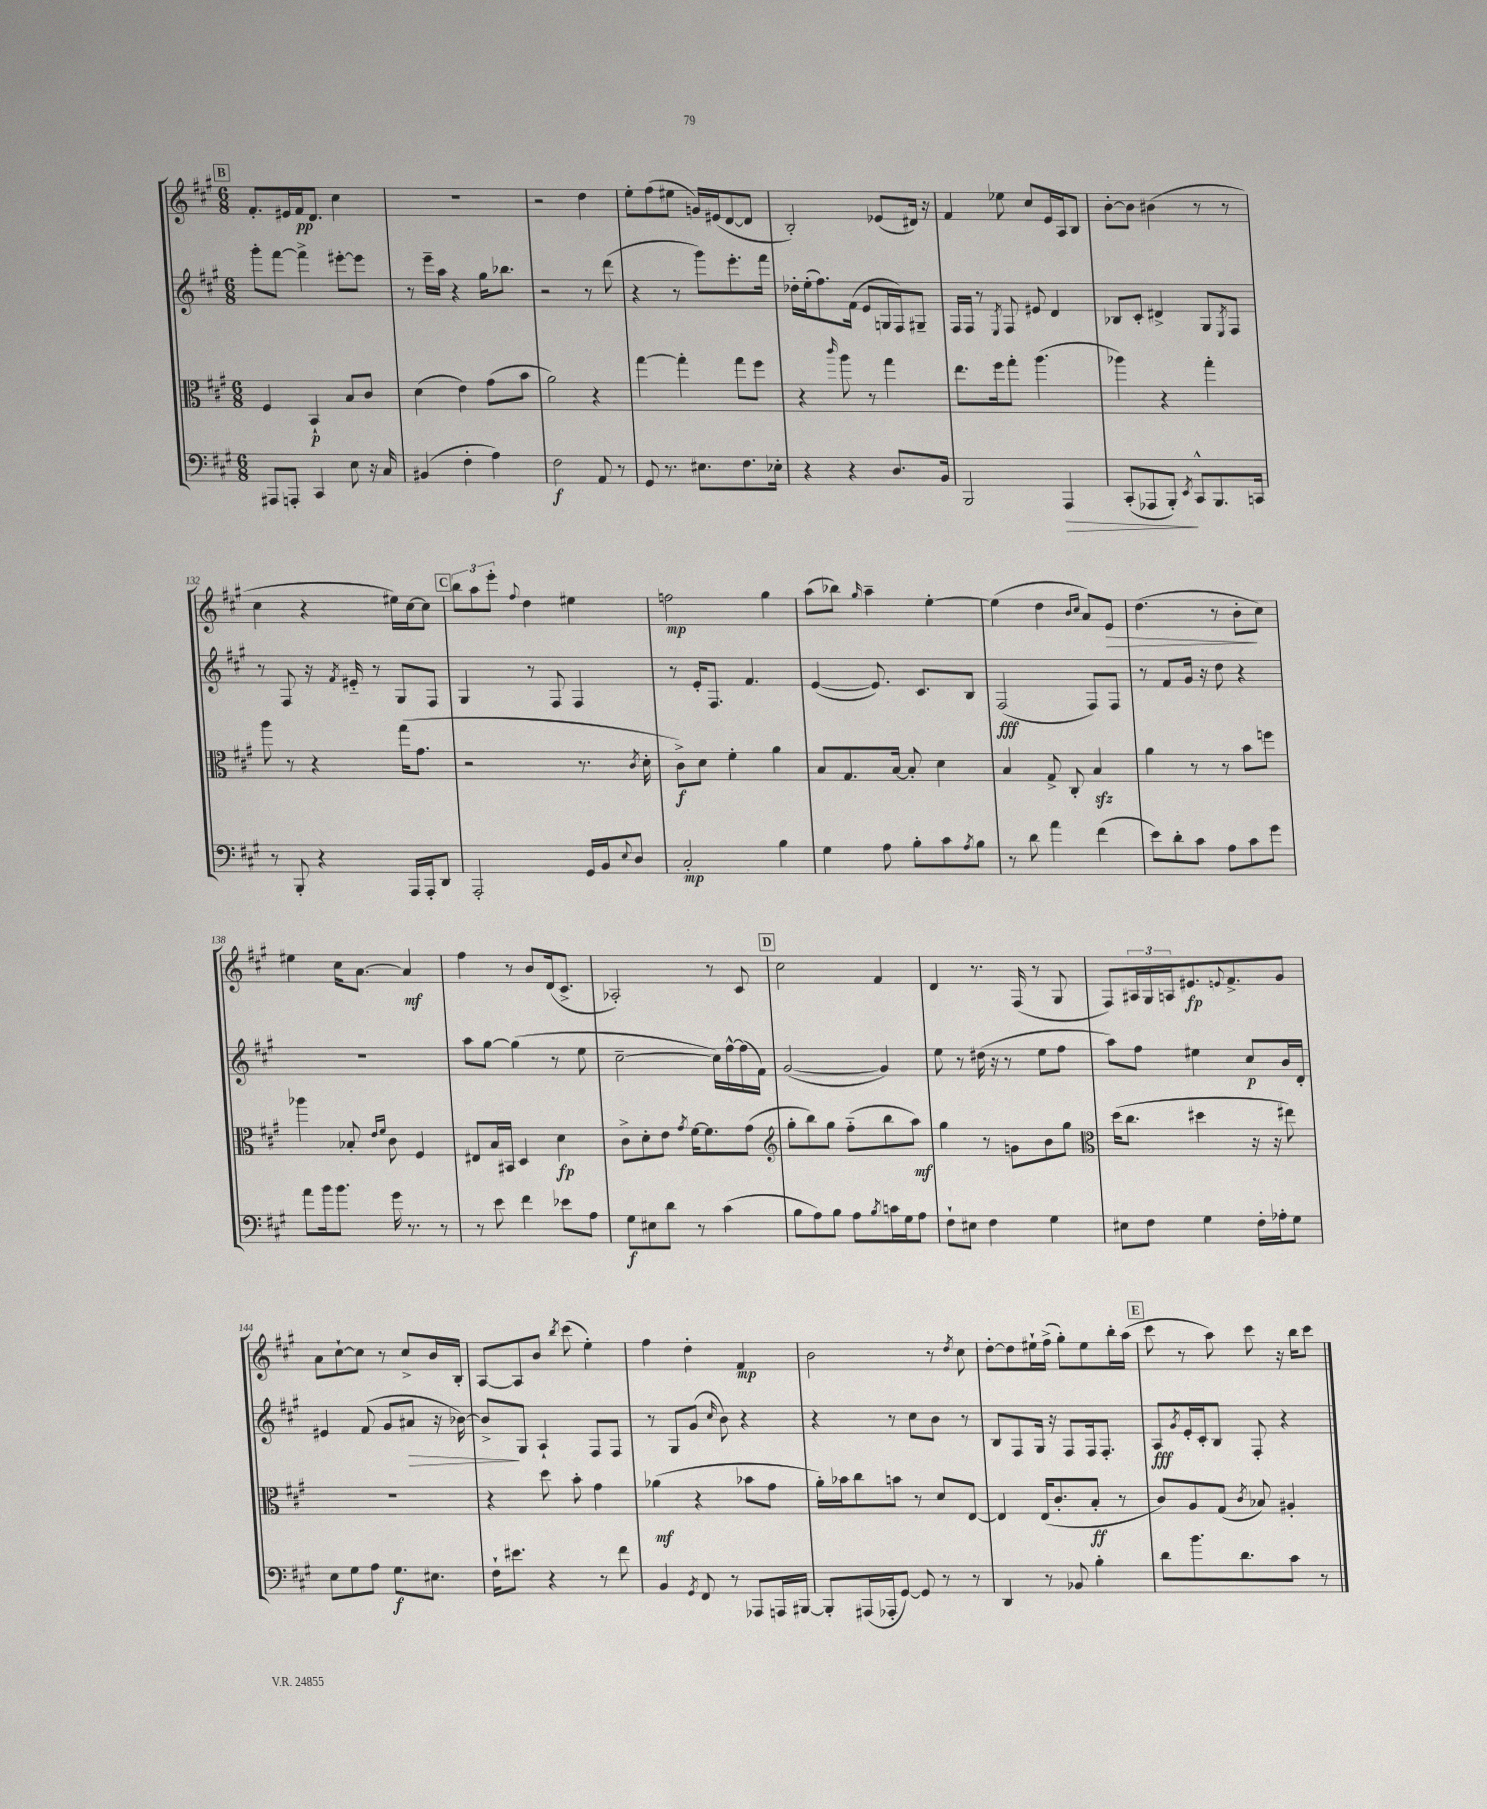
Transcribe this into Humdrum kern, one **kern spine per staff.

**kern	**kern	**kern	**kern
*staff4	*staff3	*staff2	*staff1
*clefF4	*clefC3	*clefG2	*clefG2
*k[f#c#g#]	*k[f#c#g#]	*k[f#c#g#]	*k[f#c#g#]
*M6/8	*M6/8	*M6/8	*M6/8
8AAA#	4F#	8ggg#'	8.f#'
8AAA'	.	[8fff#	.
.	.	.	16e#
4CC#	4BB`	4fff#^]	16f#
.	.	.	8.d
8E	8B	[8eee#'	4cc#
16r	8c#	8eee#]	.
16C#	.	.	.
=	=	=	=
(4BB#	(4d	8r	2.r
.	.	16eee~	.
.	.	16aa	.
4F#'	4e)	4r	.
4A)	(8g#	16gg#	.
.	.	8.bb-	.
.	8b	.	.
=	=	=	=
2F#	2a)	2r	2r
8AA	4r	8r	4dd
8r	.	(8ddd	.
=	=	=	=
8GG#	[4gg#	4r	8ee'
8.r	.	.	(8ff#
.	4gg#']	8r	8ee#
8.E#	.	.	.
.	.	8ggg#)	16g)
.	.	.	(16e#
8.F#	8gg#	8.eee'	[8d
.	8ff#	.	8d]
16E-'	.	16fff#	.
=	=	=	=
4r	4r	16dd-'	2B')
.	.	(16ee'	.
.	.	8.ff#)	.
.	16qqccc#	.	.
4r	8aa	.	.
.	.	(16f#	.
.	8r	8e	.
8.D	4gg#	16G	(8e-
.	.	16F#)	.
.	.	8G#~	16d#)
16BB	.	.	16r
=	=	=	=
2BBB	8.ee	16F#	4f#
.	.	16F#	.
.	.	8r	.
.	16ff#	.	.
.	.	8qE	.
.	8gg#'	8F#	8ee-
.	(4.aa	8e#	8cc#
4AAA	.	4d	16e
.	.	.	16A
.	.	.	8B
=	=	=	=
(8CC#'	4aa-)	8B-	[8b'
8AAA-	.	8c#'	8b]
8BBB')	4r	4d#^	(4b#
8qEE	.	.	.
8CC#^^	.	.	.
8.BBB	4gg#'	8G#	8r
.	.	8qE	.
.	.	8F#	8r
16CC	.	.	.
=	=	=	=
8r	8aa	8r	4cc#
8BBB'	8r	8F#	.
4r	4r	16r	4r
.	.	8qf#	.
.	.	16e#'~	.
.	.	8r	.
16AAA	(16gg#	8G#	16ee#)
16AAA'	8.g#	.	[16cc#
8DD	.	8F#	8cc#]
=	=	=	=
2AAA'	2r	4G#	12bb
.	.	.	12aa
.	.	.	12eee'
.	.	.	8qqff#
.	.	8r	4dd
.	.	8F#	.
16GG#	8.r	4F#	4ee#
16BB	.	.	.
8qqE	.	.	.
8D	.	.	.
.	8qc#	.	.
.	16d'	.	.
=	=	=	=
2C#'	8c#^)	8r	2ff
.	8d	16e'	.
.	.	8.F#	.
.	4f#'	.	.
.	.	4.f#	.
4B	4a	.	4gg#
=	=	=	=
4G#	8B	([4e	(8aa
.	8.G#	.	8bb-)
.	.	.	16qqgg#
8A	.	8.e])	4aa~
.	[16B	.	.
8B'	8B']	.	.
.	.	8.c#	.
8c#	4d	.	[4ee'
8qA	.	.	.
8B	.	8B	.
=	=	=	=
8r	4B	(2F#	(4ee]
8d	.	.	.
4a	8G#^	.	4dd
.	8C#'	.	.
.	.	.	16qqb
.	.	.	16qqcc#
(4f#	4B	8F#)	8a)
.	.	8F#	8e
=	=	=	=
8e)	4a	8r	(4.dd
8d'	.	8f#	.
8c#	8r	16g#	.
.	.	16r	.
8A	8r	8dd	8r
8c#	8b	4r	8b'
8g#	8ff	.	8cc#)
=	=	=	=
8a	4aa-	2.r	4ee#
16b	.	.	.
8.b	.	.	.
.	8B-'	.	16cc#
.	.	.	[8.a
.	16qqe	.	.
.	16qqf#	.	.
16g#	8c#	.	.
8.r	.	.	.
.	4F#	.	4a]
8r	.	.	.
=	=	=	=
8r	8E#	8aa	4ff#
8e	16B	[8gg#	.
.	16BB#	.	.
4f#	4D	(4gg#]	8r
.	.	.	8b
8e-	4d	8r	(16d
.	.	.	8.c#^
8A	.	8ee	.
=	=	=	=
8G#	8c#^	[2cc#~	2A-')
8E#	8d'	.	.
8d	8e	.	.
.	8qg#	.	.
8r	[16f#	.	.
.	8.f#]	.	.
(4c#	.	16cc#])	8r
.	.	[16ff#^^	.
.	(8g#	(16ff#]	8c#
.	.	16f#)	.
=	=	=	=
*	*clefG2	*	*
8B	8gg#'	([2g#	2cc#
8A)	8bb)	.	.
8B	8gg#	.	.
8A	(8ff#'~	.	.
8qB	.	.	.
16c	8bb	4g#])	4f#
16G#	.	.	.
8A	8aa)	.	.
=	=	=	=
8F#`	4gg#	8ee	4d
8E#	.	8r	.
4F#	8r	(16dd#	8.r
.	.	16r	.
.	8g	8r	.
.	.	.	(16F#
4G#	8b	8ee	8r
.	8gg#	8ff#	8G#
=	=	=	=
*	*clefC3	*	*
8E#	(16dd	8aa)	8F#)
.	8.cc#	.	.
8F#	.	8ff#	24A#
.	.	.	24G#
.	.	.	24A
4G#	4dd#	4ee#	8.e#
.	.	.	8qqe
.	.	.	8.f#^
16F#'	16r	8cc#	.
16A-'	16r	.	.
8G#	8ee#)	16b	8g#
.	.	16d'	.
=	=	=	=
8E	2.r	4e#	8a
8G#	.	.	[8cc#`
8A	.	(8f#	8cc#]
8.G#	.	8g#	8r
.	.	8a#	8cc#^
8.E#	.	.	.
.	.	16r	16b
.	.	[16b-)	16B'
=	=	=	=
16F#`	4r	8b-^]	[8A
8.e#	.	.	.
.	.	8G#	8A]
4r	8dd	4A`	8b
.	.	.	8qbb
.	8b'	.	(8ccc#
8r	4g#	8F#	4ee')
8f#	.	8F#	.
=	=	=	=
4BB	(4a-	8r	4ff#
.	.	8G#	.
8qGG#	.	.	.
8FF#	4r	(8g#	4dd'
.	.	16qqcc#	.
8r	.	8b)	.
8AAA-	8b-	4r	4f#
16AAA	8g#	.	.
[16BBB#	.	.	.
=	=	=	=
8BBB#']	16a')	4r	2b
.	16b-	.	.
(16AAA#	8cc#	.	.
16AAA-'	.	.	.
[8GG#)	8b	8r	.
8GG#]	8r	8cc#	.
8r	8d	8b	8r
.	.	.	8qdd
8r	[8E	8r	8cc#
=	=	=	=
4DD	4E]	8B	[8dd'
.	.	8F#	8dd]
8r	(16E	16G#	16ee#`
.	8.c#'	16r	(16ff#^
8BB-	.	8F#	8gg#')
4B'	8B'	16F#	8ee#
.	.	8.F#'	.
.	8r	.	16bb'
.	.	.	(16aa
=	=	=	=
8d	8c#)	8A	8ccc#
.	.	8qg#	.
8.b	8A	16e'	8r
.	.	16c#'	.
.	(8G#	8B	8aa)
8.d	.	.	.
.	8qc#	.	.
.	8B-)	8F#'	8ccc#
8c#	4A#'	4r	16r
.	.	.	16bb
8r	.	.	8ccc#
==	==	==	==
*-	*-	*-	*-
